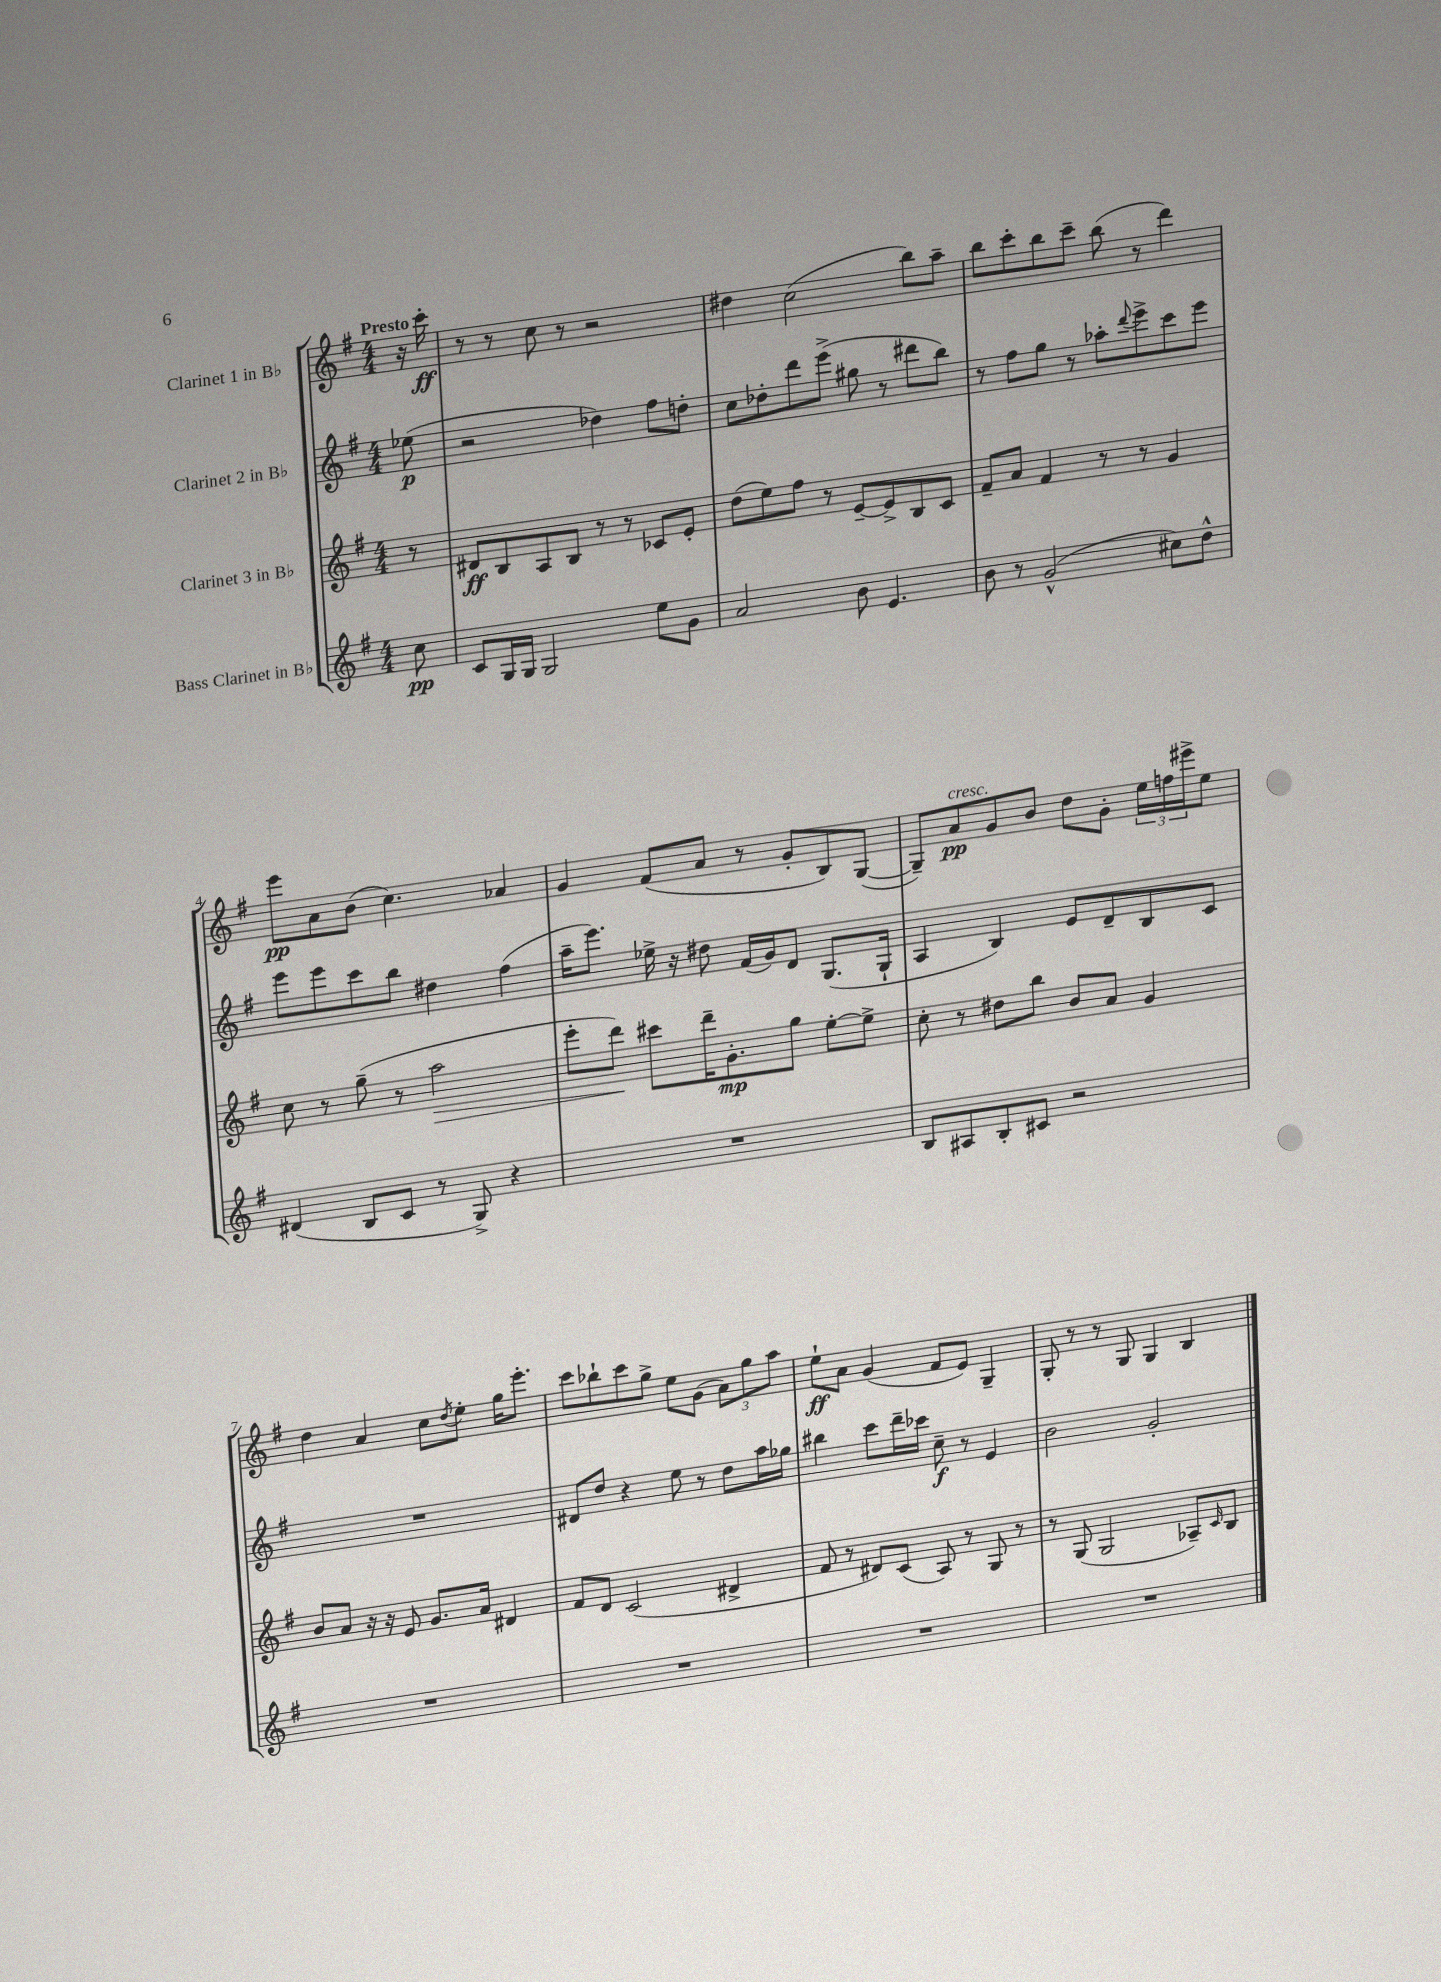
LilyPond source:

<<
\new StaffGroup <<
\new Staff = "s0" \with { instrumentName = "Clarinet 1 in Bb" } {
    \clef treble \key g \major \numericTimeSignature \time 4/4 \partial 8 \tempo "Presto"
    r16 c'''16-.\ff |
    r8 r8 c''8 r8 r2 |
    dis''4 c''2( b''8) a''8-- |
    b''8 c'''8-. b''8 c'''8-- b''8( r8 d'''4) |
    e'''8\pp a'8 b'8( c''4.) aes'4 |
    g'4 fis'8( a'8 r8 g'8-. b8) g8~( |
    g8--) a'8\pp^\markup { \italic "cresc." } g'8 b'8 d''8 g'8-. \tuplet 3/2 { e''16 f''16 eis'''16-> } e''8 |
    d''4 a'4 c''8 \acciaccatura { d''8 } e''8-. g''16 e'''8.-. |
    c'''8 bes''8-! c'''8 g''8-> e''8 g'8( \tuplet 3/2 { a'8) g''8 a''8 } |
    e''8-!\ff a'8 g'4( fis'8 e'8) g4-- |
    g8-. r8 r8 g8 g4 b4 \bar "|." |
}
\new Staff = "s1" \with { instrumentName = "Clarinet 2 in Bb" } {
    \clef treble \key g \major \numericTimeSignature \time 4/4 \partial 8
    ees''8\p( |
    r2 des''4) fis''8 d''8-. |
    c''8 des''8-. d'''8 e'''8->( gis''8 r8 dis'''8 b''8) |
    r8 fis''8 g''8 r8 aes''8-. \appoggiatura { d'''8 } e'''8-> c'''8 e'''8 |
    e'''8 e'''8 c'''8 b''8 dis''4 fis''4( |
    a''16-- e'''8.) ees''16-> r16 dis''8 fis'16( g'16) d'8 g8.( g16-! |
    a4 b4) e'8 d'8-- b8 c'8 |
    R1 |
    dis'8 d''8 r4 e''8 r8 d''8 a''16 ges''16 |
    bis''4 c'''8 d'''16-- ces'''16 c''8--\f r8 e'4 |
    b'2 g'2-. \bar "|." |
}
\new Staff = "s2" \with { instrumentName = "Clarinet 3 in Bb" } {
    \clef treble \key g \major \numericTimeSignature \time 4/4 \partial 8
    r8 |
    dis'8\ff b8 a8 b8 r8 r8 ces'8 e'8-. |
    d''8( e''8) fis''8 r8 e'8~-- e'8-> b8 c'8 |
    fis'8-- a'8 fis'4 r8 r8 g'4 |
    c''8 r8 g''8--( r8 a''2\> |
    e'''8-. d'''8\!) cis'''8 d'''16-- g'8.-.\mp g''8 e''8~-. e''8-> |
    c''8-. r8 dis''8 b''8 b'8 a'8 g'4 |
    b'8 a'8 r16 r16 e'8 g'8. a'16 dis'4 |
    fis'8 d'8 c'2( dis'4-> |
    fis'8 r8 dis'8) c'8( a8) r8 g8 r8 |
    r8 g8( g2 aes8--) \grace { c'16 } b8 \bar "|." |
}
\new Staff = "s3" \with { instrumentName = "Bass Clarinet in Bb" } {
    \clef treble \key g \major \numericTimeSignature \time 4/4 \partial 8
    c''8\pp |
    c'8 g16 g16 g2 e''8 g'8 |
    a'2 b'8 e'4. |
    b'8 r8 g'2-^( cis''8) d''8-^ |
    dis'4( b8 c'8 r8 g8->) r4 |
    R1 |
    b8 ais8 b8-. cis'8 r2 |
    R1 |
    R1 |
    R1 |
    R1 \bar "|." |
}
>>
>>
